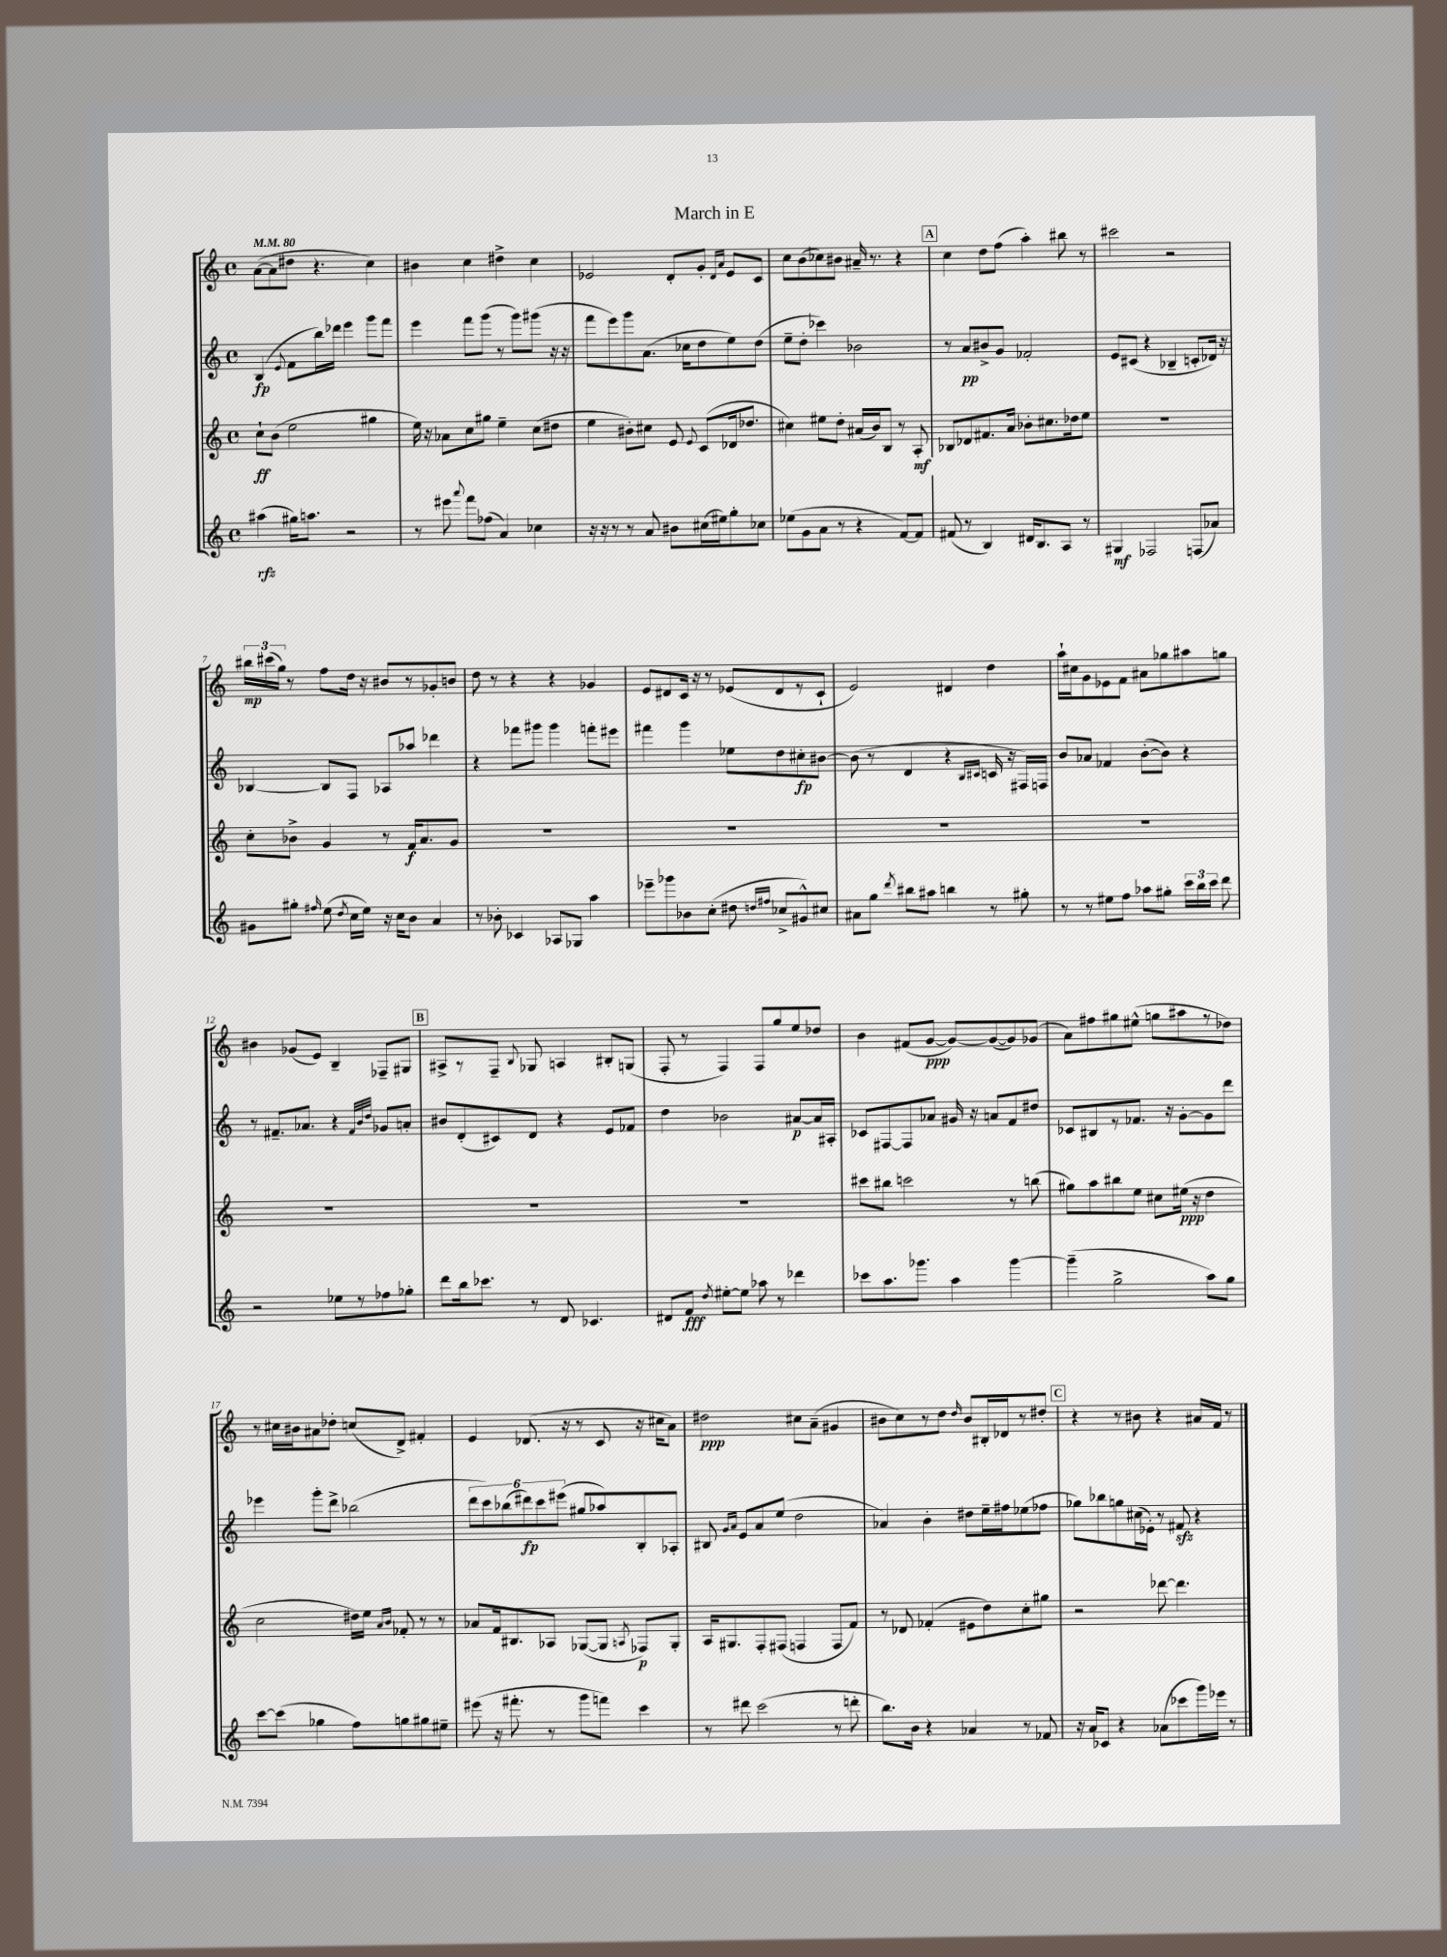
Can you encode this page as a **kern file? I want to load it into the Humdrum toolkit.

**kern	**kern	**kern	**kern
*staff4	*staff3	*staff2	*staff1
*clefG2	*clefG2	*clefG2	*clefG2
*k[]	*k[]	*k[]	*k[]
*M4/4	*M4/4	*M4/4	*M4/4
*met(c)	*met(c)	*met(c)	*met(c)
*MM80	*MM80	*MM80	*MM80
(4aa#\	8cc`\L	(4B/	([8a\L
.	(8b\J	.	8a\]
.	.	8qqe/	.
16gg#\LK)	2ee\	8f\L	8dd#\J
8.aa\J	.	.	.
.	.	16bb\L)	4.r
.	.	16ddd-\JJ	.
2r	.	4eee\	.
.	4gg#\	8ggg\L	4cc\)
.	.	8fff\J	.
=	=	=	=
8r	16ee\)	4eee\	4b#\
.	16r	.	.
8eee#\	8a-\L	.	.
8qqaaa/	.	.	.
8fff\L	8cc\	8fff\L	4cc\
(8ff-\J	8gg#\J	(8ggg\J	.
4a/)	4ee~\	8r	4dd#^\
.	.	8ggg\L)	.
4cc-\	(8cc\L	(8ggg#\J	4cc\
.	8dd#\J	16r	.
.	.	16r	.
=	=	=	=
16r	4ee\	8fff\L	2e-/
16r	.	.	.
8r	.	8eee\)	.
8r	8b#'\L)	8ggg\	.
8a/	8cc#\J	(8.a\J	.
8b#\L	8e/	.	8d'/L
.	.	16cc-\LK	.
.	8qqe/	.	.
(16cc#\L	(8c/L	8dd\	8g'/J
16ee#\J)	.	.	.
.	.	.	16qqd/LL
.	.	.	16qqa/JJ
8gg'\	16d-/k	8ee\)	8e-/L
.	8.dd-/J	.	.
8cc-\J	.	(8dd\J	8c/J
=	=	=	=
(8ee-\L	4cc#\)	8ee~\L	8cc\L
8g\	.	8dd'\J	(8b\
8a\J	8ee#\L	4ccc-\)	8cc-\)
8r	8dd'\J	.	8b#\J
4r	(16a#/LL	2b-\	16a#~/
.	16b/J)	.	8.r
.	8B/J	.	.
[8f/L)	8r	.	4r
8f/]J	8A'/	.	.
=	=	=	=
(8f#/	8B-/L	8r	4cc\
8r	8d-/	8a/L	.
4B/)	8.f#/	8b#^/	8dd\L
.	.	8g/J	(8ff\J
.	16a/Jk	.	.
16d#/LK	8b-'\L	2f-'/	4aa'\)
8.B/	.	.	.
.	8.cc#\	.	.
8A/J	.	.	8bb#\
.	16dd-\k	.	.
8r	8ee\J	.	8r
=	=	=	=
4G#/	1r	8e/L	2ccc#\
.	.	(8c#/J	.
2F-/	.	4r	.
.	.	4B-~/	2r
(8F/L	.	8c'/L	.
8a-/J)	.	16d-/Jk)	.
.	.	16r	.
=	=	=	=
8g#\L	8cc'\L	[4B-/	24bb#\LL
.	.	.	(24ccc#\
.	.	.	24gg\JJ)
8gg#'\J	8b-^\J	.	8r
16qqff#/	.	.	.
(8ee\	4g/	8B-/]L	8ff\L
8qdd/	.	.	.
16cc\LL	.	8F/J	16dd\Jk
16ee\JJ)	.	.	16r
16r	8r	8A-/L	8b#/L
16cc\LK	.	.	.
8b\J	16f/LK	8aa-/J	8r
.	8.a/	.	.
4a/	.	4ddd-\	8g-'/
.	8g/J	.	8b/J
=	=	=	=
8r	1r	4r	8dd\
8b-'\	.	.	8r
4c-/	.	8fff-\L	4r
.	.	8ggg#\J	.
8A-/L	.	4ggg#\	4r
8G-/J	.	.	.
4aa\	.	8fff'\L	4g-/
.	.	8eee#\J	.
=	=	=	=
8eee-~\L	1r	4fff#\	8e/L
8ggg-\	.	.	8d#/
8b-\	.	4ggg\	16c/Jk
.	.	.	16r
(8cc'\J	.	.	8r
8dd#\	.	8ee-\L	(8e-/L
16qqdd/LL	.	.	.
16qqff#/JJ	.	.	.
8cc-^/L	.	8dd\	8d#/
8g#^^/)	.	8cc#'\	8r
8cc#/J	.	[8b#\J	8c`/J
=	=	=	=
8a#\L	1r	(8b#\]	2e/)
8gg\J	.	8r	.
8qddd/	.	.	.
8bb#\L	.	4d/	.
8aa#\J	.	.	.
4bb\	.	4r	4d#/
.	.	16qqB/LL	.
.	.	16qqc#/JJ	.
8r	.	16c/	4dd\
.	.	16r	.
8gg#'\	.	16F#/LL)	.
.	.	16F/JJ	.
=	=	=	=
8r	1r	8b/L	16aa`\LL
.	.	.	16cc#\J
8r	.	8a-/J	8g\
8ee#\L	.	4f-/	8e-\
8ff\J	.	.	8f\J
8aa-\L	.	([8b'\L	8a#\L
8gg#'\J	.	8b\]J)	8gg-\
24ccc\LL	.	4r	8aa#\
24bb\	.	.	.
24ccc\JJ	.	.	.
8ddd\	.	.	8gg\J
=	=	=	=
2r	1r	8r	4b#\
.	.	8.f#~/L	.
.	.	.	(8g-/L
.	.	8.a-/J	.
.	.	.	8e/J)
8ee-\L	.	4r	4B~/
8r	.	.	.
.	.	32qqf#/LLL	.
.	.	32qqb/	.
.	.	32qqdd/JJJ	.
8ff-\	.	8g-/L	8F-~/L
8gg-'\J	.	8a'/J	8G#/J
=	=	=	=
8ddd\L	1r	8b#/L	8A#^/L
16bb\k	.	(8d'/	8r
8.ccc-\J	.	.	.
.	.	8c#/)	8F~/J
.	.	.	8qqB/
8r	.	8d/J	8G-/
8d/	.	4r	4A/
4.c-/	.	.	.
.	.	8e/L	8B#'/L
.	.	8f-/J	(8G/J
=	=	=	=
8d#/L	1r	4dd\	8F'/
8f/J	.	.	8r
8qdd/	.	.	.
[8ee#'\L	.	2b-\	4F/)
8ee#\]J	.	.	.
8aa-\	.	.	8F/L
8r	.	.	8gg/
4ddd-\	.	[8a#/L	8ee/
.	.	16a#/]L	8dd-/J
.	.	16A#'/JJ	.
=	=	=	=
8ccc-\L	8ccc#\L	8c-/L	4b\
8.aa\	8bb#\J	[8F#/	.
.	2ccc\	8F#/]	(8f#/L
8.ggg-\J	.	.	.
.	.	8a-/J	[8g/J
4aa\	.	16g#/	8g/_L)
.	.	16r	.
.	.	8a/L	(8g/_
[4ggg-\	8r	8f/	8g/])
.	(8bb\	8dd#/J	(8g-/J
=	=	=	=
(4ggg-~\]	8gg#\L)	8c-/L	8a\L)
.	8aa\	8B#/	8ff#\
2gg^\	8bb#\	8r	8gg#\
.	8ee\J	8.f-/J	(8ee#^^\J
.	8cc#\L	.	8gg\L
.	.	16r	.
.	(16ee#\Jk	[8g'\L	8aa#\
.	16r	.	.
8aa\L)	4dd\	8g\]	8r
8gg\J	.	8ddd\J	8dd-\J)
=	=	=	=
[8ccc\L	2cc\	4eee-\	8r
(8ccc\]J	.	.	16cc#\LL
.	.	.	16b#\J
4gg-\	.	8ggg'\L	8a#\
.	.	8ddd^\J	8dd-'\J
8ff\L)	16dd#\LL)	(2bb-\	(8cc/L
.	16ee\JJ	.	.
.	16qqa/LL	.	.
.	16qqb/JJ	.	.
8gg\	8f-'/	.	8d^/J)
8gg#\	8r	.	4f#'/
8ee#~\J	8r	.	.
=	=	=	=
(8eee#\	8a-/L	12ddd\L	4e/
.	.	12ccc\)	.
16r	16f/k	.	.
.	.	(12bb-\	.
8.fff#'\	8.B#/	.	.
.	.	12ddd#\)	(8.d-/
.	.	12ccc\	.
8r	8A-/J	.	.
.	.	(12eee#\J	.
.	.	.	16r
8ggg\L	([8G-/L	8gg#/L	8r
8fff\J)	8G-/]J	8aa-/)	8c/
.	8qA/	.	.
4ccc\	8F-/L)	8B'/	16r
.	.	.	16cc#\LK
.	8G-'/J	8A-'/J	8a\J)
=	=	=	=
8r	16A/LK	8B#/	2dd#\
.	8.G#/	.	.
.	.	16qqg/LL	.
.	.	16qqa/JJ	.
8ddd#\	.	8e/L	.
(2ccc\	8F'/	8a/	.
.	(8F#/J	(8ee/J	.
.	4F/	2dd\	8cc#\L
.	.	.	(8a~\J
8r	8F/L	.	4g#/
8ddd'\	8f/J)	.	.
=	=	=	=
8.bb\L)	8r	4a-/)	8b#\L
.	8d-/	.	8cc\)
16b\Jk	.	.	.
4r	(4f-'/	4b'\	8r
.	.	.	8dd\J
.	.	.	16qqdd/
4a-/	8e#\L	8dd#\L	8b#/L
.	8dd\)	16ee~\L	16B#'/L
.	.	16ff#\J	16d-/J
8r	8cc'\	(8ee-\	8r
8f-/	8gg#\J	8ff-\J	8dd#'/J
=	=	=	=
16r	2r	8gg-\L)	4r
16a/LK	.	.	.
8c-/J	.	8bb-\	.
4r	.	8gg\	8r
.	.	(16cc#\L	8b#\
.	.	16e-'\JJ)	.
(8a-\L	[8ddd-\	8r	4r
8ccc-\	4.ddd-\]	8f#/	.
16ggg\L)	.	4r	16a#/LL
16eee-\JJ	.	.	16f/JJ
8r	.	.	8r
==	==	==	==
*-	*-	*-	*-
